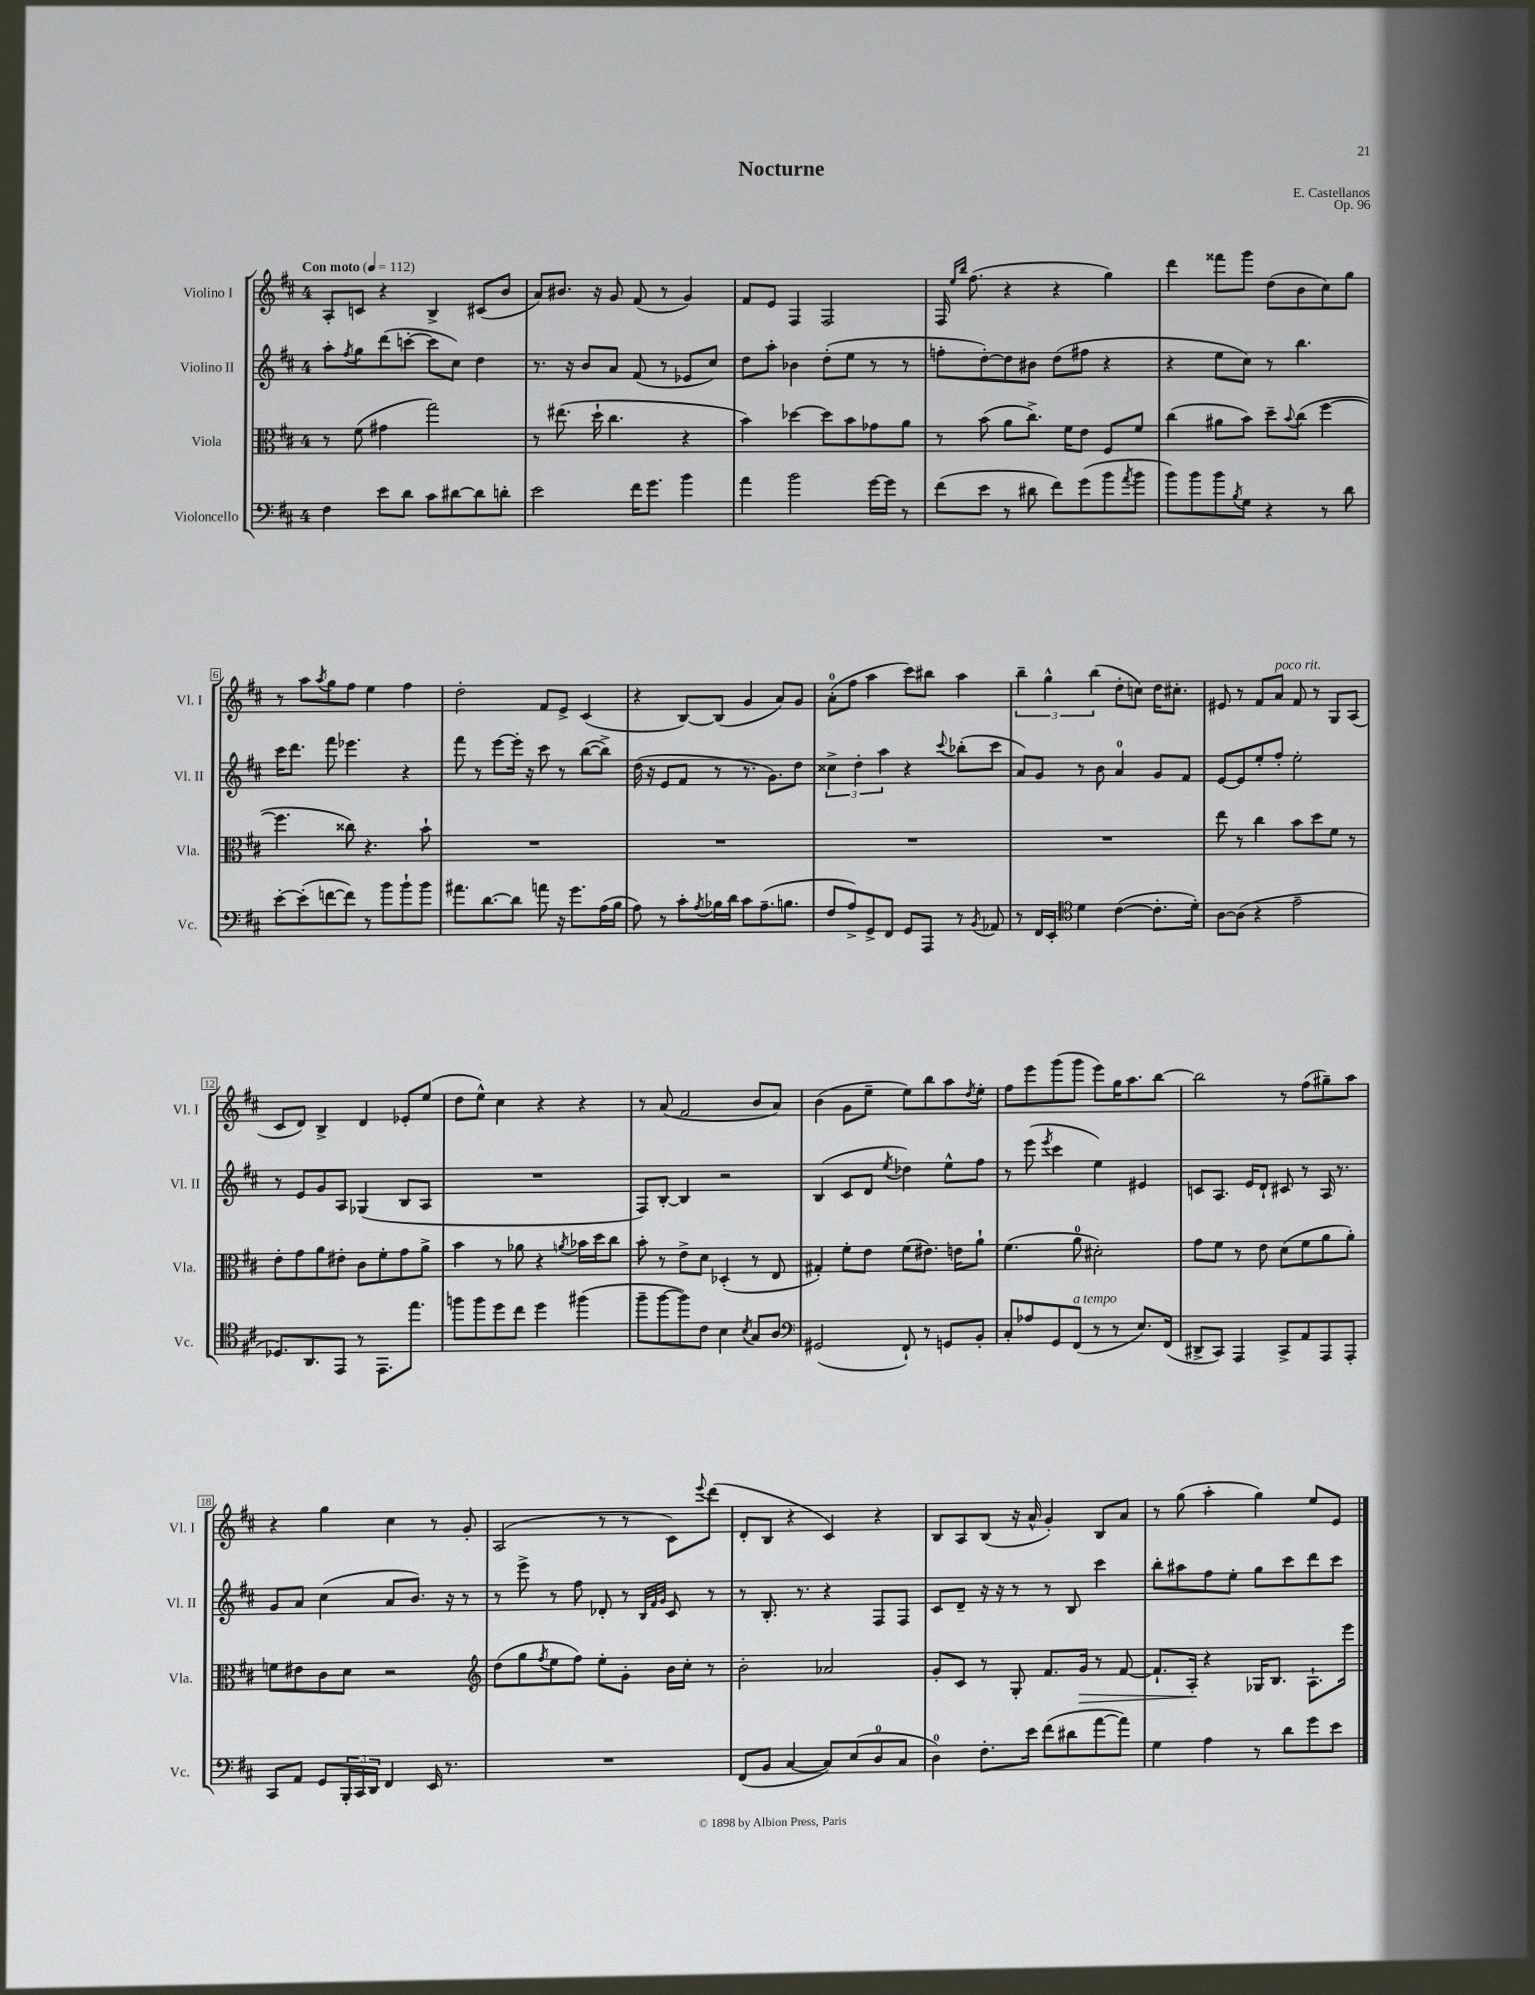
\header { title = "Nocturne" composer = "E. Castellanos" opus = "Op. 96" }
<<
\new StaffGroup <<
\new Staff = "s0" \with { instrumentName = "Violino I" shortInstrumentName = "Vl. I" } {
    \clef treble \key d \major \once \override Staff.TimeSignature.style = #'single-digit \time 4/4 \tempo "Con moto" 4 = 112
    a8-. c'8 r4 b4-> cis'8( b'8 |
    a'8) bis'8. r16 g'8 fis'8( r8 g'4) |
    fis'8 e'8 fis4 fis2 |
    fis16 \grace { e''16 b''16 } fis''8.( r4 r4 g''4) |
    d'''4 fisis'''8 g'''8 d''8( b'8 cis''8) g''8 |
    r8 a''8 \acciaccatura { a''8 } g''8 fis''8 e''4 fis''4 |
    d''2-. fis'8 e'8-> cis'4( |
    r4 b8~) b8( g'4 a'8) g'8 |
    a'8-0-.( fis''8 a''4 cis'''8) bis''8 a''4 |
    \tuplet 3/2 { b''4-- g''4-^ b''4( } d''8-. c''8) d''16 cis''8.-. |
    eis'8 r8 fis'8 a'8^\markup { \italic "poco rit." } fis'8 r8 g8 a8( |
    cis'8 d'8) b4-> d'4 ees'8-. e''8( |
    d''8 e''8-^) cis''4 r4 r4 |
    r8 a'8( fis'2 b'8 a'8) |
    b'4( g'8 e''8-- e''8) b''8 a''8 \acciaccatura { d''8 } e''8-. |
    fis''8 e'''8 g'''8( g'''8 e'''8) g''16 a''8. b''8~ |
    b''2 r8 fis''8( gis''8--) a''8 |
    r4 g''4 cis''4 r8 g'8-. |
    a2( r8 r8 cis'8) \appoggiatura { e'''8 } d'''8( |
    d'8-. b8 r4 cis'4) r4 |
    b8 a8 b8( r16 a'16-^ g'4-.) b8 a'8 |
    r8 g''8( a''4-. g''4) e''8 e'8 \bar "|." |
}
\new Staff = "s1" \with { instrumentName = "Violino II" shortInstrumentName = "Vl. II" } {
    \clef treble \key d \major \once \override Staff.TimeSignature.style = #'single-digit \time 4/4
    a''8-. \acciaccatura { fis''8 } g''8 d'''8( c'''8~-. c'''8 cis''8) d''4 |
    r8. r16 b'8 a'8 fis'8( r8 ees'8 cis''8) |
    d''8 a''8-. bes'4 d''8-.( e''8 r8 r8 |
    f''8-. d''8~-.) d''8 bis'8 d''8( fis''8 r4 |
    r4 e''8 cis''8) r8 b''4. |
    cis'''16 d'''8. fis'''8 ees'''4. r4 |
    fis'''8 r8 e'''8~ e'''16-. r16 cis'''8 r8 b''8~( b''8->) |
    d''16( r16 e'8 fis'8 r8 r8. g'8.) d''8 |
    \tuplet 3/2 { cisis''4-> d''4-. a''4 } r4 \appoggiatura { cis'''8 } bes''8-.( cis'''8 |
    a'8) g'8 r8 b'8 a'4-0 g'8 fis'8 |
    e'8~ e'8 e''8-. fis''8-. e''2-. |
    r8 e'8 g'8 a8 ges4( b8 a8 |
    R1 |
    fis8) b8~-. b4 r2 |
    b4( cis'8 d'8 \acciaccatura { e''8 } des''4) e''8-^ fis''8 |
    r8 e'''8( \acciaccatura { e'''8 } cis'''4 e''4) eis'4 |
    c'8 a8. e'16 d'8-! cis'8 r8 a16 r8. |
    g'8 a'8 cis''4( a'8 b'8.) r16 r8 |
    r8 e'''8-> r8 fis''8 des'8-. r8 \grace { b32 fis'32 g'32 } cis'8 r8 |
    r8 b8.-. r8. r4 fis8 fis8 |
    cis'8 d'8-- r16 r16 r8 r8 b8 cis'''4 |
    b''8-. ais''8 fis''8 e''8-. g''8 cis'''8 d'''8 cis'''8 \bar "|." |
}
\new Staff = "s2" \with { instrumentName = "Viola" shortInstrumentName = "Vla." } {
    \clef alto \key d \major \once \override Staff.TimeSignature.style = #'single-digit \time 4/4
    r8 fis'8( gis'4 g''2) |
    r8 eis''8.( d''16-! cis''4. r4 |
    b'4) des''4~ des''8 b'8 ges'8 a'8 |
    r8 b'8( a'8 cis''8.->) fis'16 e'8 fis8 fis'8 |
    cis''4( ais'8 b'8) d''8-- \appoggiatura { b'8 } cis''8( fis''4~ |
    fis''4. cisis''8) r4. b'8-! |
    R1 |
    R1 |
    R1 |
    R1 |
    e''8 r8 cis''4 b'8 d''8 fis'8 r8 |
    e'8-. g'8 a'8 eis'8-. cis'8 fis'8-. g'8 a'8-> |
    b'4 r8 aes'8 r4 \acciaccatura { a'8 } bes'16 d''16 cis''8 |
    b'8-. r8 e'8-> d'8 des4-.( r8 e8 |
    gis4-.) fis'8-. e'8 fis'8( eis'8.) e'16 a'8-! |
    fis'4.( a'8-0 dis'2-.) |
    g'8 fis'8 r8 e'8 d'8( fis'8 a'8 a'8-.) |
    f'8 eis'8 cis'8 d'8 r2 |
    \clef treble d''8( g''8 \acciaccatura { fis''8 } e''8 fis''8) e''8-. g'8-. b'16 cis''16-. r8 |
    b'2-. aes'2 |
    g'8-. cis'8 r8 g8-. fis'8. g'16\> r8 fis'8~ |
    fis'8.-! a16-.\! r4 ges16 b8. a8.-! e'''16 \bar "|." |
}
\new Staff = "s3" \with { instrumentName = "Violoncello" shortInstrumentName = "Vc." } {
    \clef bass \key d \major \once \override Staff.TimeSignature.style = #'single-digit \time 4/4
    fis4 e'8 d'8 cis'8 dis'8~ dis'8 d'8-. |
    e'2 fis'16 g'8. b'4 |
    a'4 b'2 g'16~ g'16 r8 |
    fis'8( e'8 r8 dis'8 fis'8) g'8( b'8 \acciaccatura { a'8 } b'8 |
    b'8) b'8 b'8 \acciaccatura { b8 } g8 r4 r8 d'8 |
    e'8~-. e'8-.( f'8~ f'8) r8 b'8 b'8-! b'8 |
    ais'8. d'8.~ d'8 a'8 r16 g'8. a16( b16 |
    a8) r8 cis'8-. \acciaccatura { a8 } bes16 d'16 cis'8 a8.--( b8. |
    fis8 a8->) g,8-> fis,8 g,8 a,,8 r8 \acciaccatura { b,8 } aes,8 |
    r8 fis,16 e,16-. \clef tenor d'4 cis'4~( cis'8.-. d'16-.) |
    a8~ a8( r4 e'2-- |
    des8.) a,8. e,8 r8 e,8. e''8. |
    f''8 f''8 d''8 cis''8 d''4 fis''4( |
    fis''8-- fis''8~ fis''8) cis'8 b4 \acciaccatura { b8 } g8 a8 |
    \clef bass gis,2( fis,8-!) r8 g,8 b,8-. |
    cis8-. aes8 g,8 fis,8^\markup { \italic "a tempo" }( r8 r8 e8.) fis,16( |
    dis,8-> cis,8) a,,4 cis,8-> a,8 a,,8 a,,8-. |
    cis,8 a,8 g,8 \tuplet 3/2 { b,,16-. cis,16 d,16 } fis,4 e,16 r8. |
    R1 |
    fis,8( b,8 cis4~ cis8) e8( d8-0 cis8 |
    d4-0) fis8.-. e'16 fis'8( dis'8 a'8~ a'8) |
    g4 a4 r8 d'8 g'8 e'8 \bar "|." |
}
>>
>>
\layout { \context { \Score \override BarNumber.stencil = #(make-stencil-boxer 0.1 0.3 ly:text-interface::print) } }
